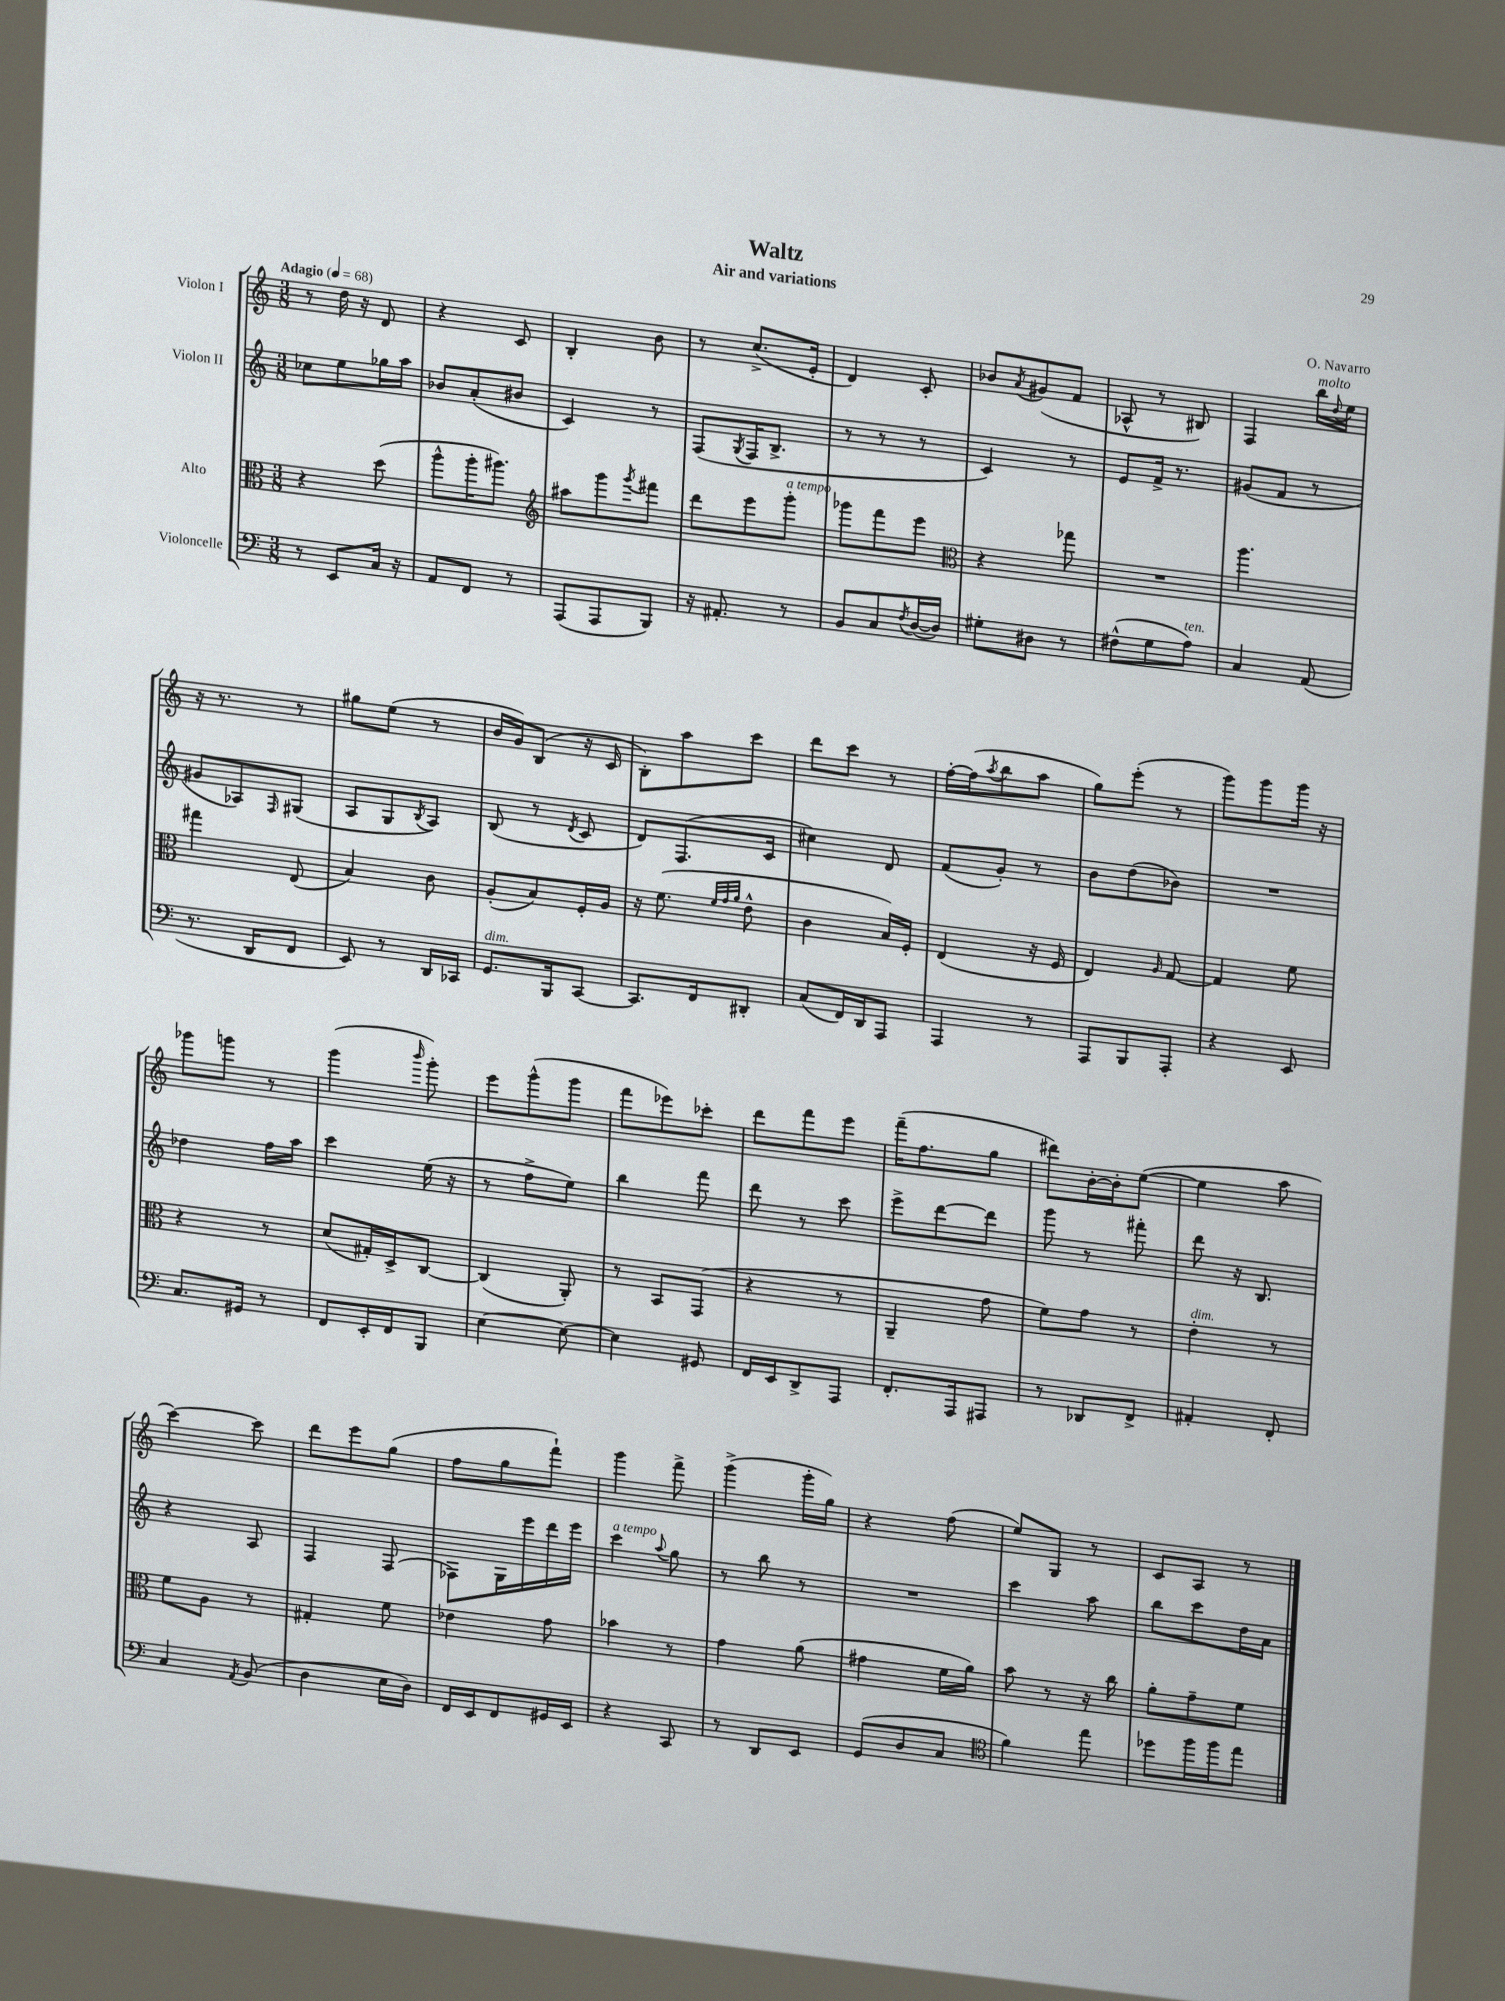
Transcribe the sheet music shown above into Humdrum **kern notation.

**kern	**kern	**kern	**kern
*part4	*part3	*part2	*part1
*staff4	*staff3	*staff2	*staff1
*I"Violoncelle	*I"Alto	*I"Violon II	*I"Violon I
*clefF4	*clefC3	*clefG2	*clefG2
*k[]	*k[]	*k[]	*k[]
*M3/8	*M3/8	*M3/8	*M3/8
*MM68	*MM68	*MM68	*MM68
=1	=1	=1	=1
!	!	!	!LO:TX:a:B:t=Adagio
8r	4r	8cc-X\L	8r
8EE/L	.	8ee\	16dd\
.	.	.	16r
16C/Jk	(8dd\	16gg-X\L	8d/
16r	.	16aa\JJ	.
=2	=2	=2	=2
8AA/L	8aa^^\L	8b-X/L	4r
8FF/J	16aa'\K	(8a'/	.
.	8.aa#X\J)	.	.
8r	.	8b#X/J	8c/
=3	=3	=3	=3
*	*clefG2	*	*
(8AAA/L	8aa#X\L	4c/)	4B'/
8AAA/	8ggg\	.	.
.	8qggg/	.	.
8BBB/J)	8fff#X\J	8r	8b\
=4	=4	=4	=4
16r	8ddd\L	(8F/L	8r
8.AA#X'/	.	.	.
.	.	8qG/	.
.	8eee\	16F/K	(8.cc^/L
.	.	8.B^/J	.
!	!LO:TX:a:i:t=a tempo	!	!
8r	8ggg'\J	.	.
.	.	.	16e'/Jk
=5	=5	=5	=5
8BB/L	8ggg-X\L	8r	4d/)
8C/	8fff\	8r	.
8qF/	.	.	.
([16D/L	8eee\J	8r	8c'/
16D/JJ])	.	.	.
=6	=6	=6	=6
*	*clefC3	*	*
8G#X'\L	4r	4c/)	8b-X/L
.	.	.	8qa/
8D#X\J	.	.	(8g#X/
8r	8gg-X\	8r	8f/J
=7	=7	=7	=7
(8F#X^^\L	4.r	8e/L	8A-X^^/
8G\	.	16f^/Jk	8r
.	.	8.r	.
!LO:TX:a:i:t=ten.	!	!	!
8A\J)	.	.	8B#X/)
=8	=8	=8	=8
4C/	4.aa\	(8g#X/L	4F/
.	.	8f/J	.
!	!	!	!LO:TX:a:i:t=molto
(8AA/	.	8r	16bb\LL
.	.	.	8qqdd/
.	.	.	16ee\JJ
!!LO:LB:g=z
=9	=9	=9	=9
8.r	4gg#X\	8g#X/L	16r
.	.	.	8.r
.	.	8A-X/)	.
16DD/KL	.	.	.
.	.	16qqF/	.
8FF/J	(8E/	(8G#X/J	8r
=10	=10	=10	=10
8EE/)	4B/)	8A/L	8gg#X\L
8r	.	8G/	(8ee\J
.	.	8qB/	.
16DD/LL	8c\	8A/J)	8r
16CC-X/JJ	.	.	.
=11	=11	=11	=11
!LO:TX:a:i:t=dim.	!	!	!
8.GG/L	(8A'/L	(8B/	16b/LL
.	.	.	16g/J)
.	8B/)	8r	(8B/J
16BBB/k	.	.	.
.	.	8qd/	.
[8CC/J	16F'/L	8c/	16r
.	16A/JJ	.	16c/
=12	=12	=12	=12
8.CC/L]	16r	8d/L)	8B'\L)
.	(8.f\	.	.
.	.	(8.F/	8aa\
16FF/k	.	.	.
.	32qqf/LLL	.	.
.	32qqg/	.	.
.	32qqa/JJJ	.	.
8DD#X'/J	8e^^\	.	8ccc\J
.	.	16c/Jk	.
=13	=13	=13	=13
(8C/L	4c\	4cc#X\)	8ddd\L
16FF/L)	.	.	8ccc\J
16DD/J	.	.	.
8AAA/J	16B/LL)	8d/	8r
.	16F'/JJ	.	.
=14	=14	=14	=14
4AAA/	(4E/	(8f/L	[16ff'\LL
.	.	.	(16ff\J]
.	.	.	8qaa/
.	.	8g'/J)	8bb\
8r	16r	8r	8aa\J
.	16F/	.	.
=15	=15	=15	=15
8AAA/L	4E/)	8b\L	8gg\L)
8BBB/	.	(8dd\	(8eee'\J
.	16qqA/	.	.
8AAA'/J	[8G/	8b-X\J)	8r
=16	=16	=16	=16
4r	4G/]	4.r	8ggg\L)
.	.	.	8ggg\
8EE/	8f\	.	16ggg\Jk
.	.	.	16r
!!LO:LB:g=z
=17	=17	=17	=17
8.C/L	4r	4dd-X\	8ggg-X\L
.	.	.	8gggn\J
16GG#X/Jk	.	.	.
8r	8r	16ff\LL	8r
.	.	16aa\JJ	.
=18	=18	=18	=18
8FF/L	(8d/L	4ccc\	(4ggg\
16EE'/L	16G#X'/L)	.	.
16FF/J	16D^/J	.	.
.	.	.	16qqbbb/
8BBB/J	[8C/J	(16ee\	8ggg'\)
.	.	16r	.
=19	=19	=19	=19
[4E\	(4C/]	8r	8eee\L
.	.	8ff^\L	(8ggg^^\
8E\_	8AA'/)	8ee\J)	8ggg\J
=20	=20	=20	=20
4E\]	8r	4bb\	8fff\L
.	8BB/L	.	8eee-X\)
8GG#X/	(8GG/J	8fff\	8ccc-X'\J
=21	=21	=21	=21
16FF/LL	4r	8ddd\	8ddd\L
16EE/J	.	.	.
8DD^/	.	8r	8fff\
8AAA/J	8r	8ccc\	8eee\J
=22	=22	=22	=22
8.FF'/L	4AA~/	8eee^\L	(16fff~\KL
.	.	.	8.ff\
.	.	[8ddd\	.
16AAA/k	.	.	.
8AAA#X/J	8g\	8ddd\J]	8gg\J
=23	=23	=23	=23
8r	8f\L)	8ggg\	8ddd#X\L)
8DD-X/L	8g\J	8r	[16b'\L
.	.	.	16b'\J]
8FF^/J	8r	8fff#X'\	([8ee\J
=24	=24	=24	=24
!	!LO:TX:a:i:t=dim.	!	!
4AA#X'/	4e'\	8ddd\	4ee\]
.	.	16r	.
.	.	8.B/	.
8FF'/	8r	.	8aa\
!!LO:LB:g=z
=25	=25	=25	=25
4C/	8f\L	4r	[4ccc\)
.	8A\J	.	.
8qAA/	.	.	.
(8BB/	8r	8A/	8ccc\]
=26	=26	=26	=26
4D\	4G#X'/	4F/	8ddd\L
.	.	.	8eee\
16E\LL	8f\	(8F/	(8gg\J
16D\JJ)	.	.	.
=27	=27	=27	=27
16FF/LL	4e-X\	8F-X\L)	8ff\L
16EE/J	.	.	.
8FF/	.	16G\L	8gg\
.	.	16eee\	.
16GG#X/L	8g\	16ddd\	8fff`\J)
16EE/JJ	.	16eee\JJ	.
=28	=28	=28	=28
!	!	!LO:TX:a:i:t=a tempo	!
4r	4b-X\	4ccc\	4ggg\
.	.	8qqaa/	.
8CC/	8r	8gg\	8fff^\
=29	=29	=29	=29
8r	4g\	8r	(4ggg^\
8DD/L	.	8bb\	.
8EE/J	(8a\	8r	16ggg'\LL
.	.	.	16gg\JJ)
=30	=30	=30	=30
(8GG/L	4g#X\	4.r	4r
8D/	.	.	.
8C/J	16f\LL	.	(8ff\
.	16a\JJ)	.	.
=31	=31	=31	=31
*clefC4	*	*	*
4f\)	8b\	4ccc\	8ee/L)
.	8r	.	8G/J
8ee\	16r	8aa\	8r
.	16cc\	.	.
=32	=32	=32	=32
8dd-X\L	8a'\L	8bb\L	8c/L
16ff\L	8g~\	8ccc\	8A/J
16ff\J	.	.	.
8ee\J	8f\J	16dd\L	8r
.	.	16a\JJ	.
==	==	==	==
*-	*-	*-	*-
